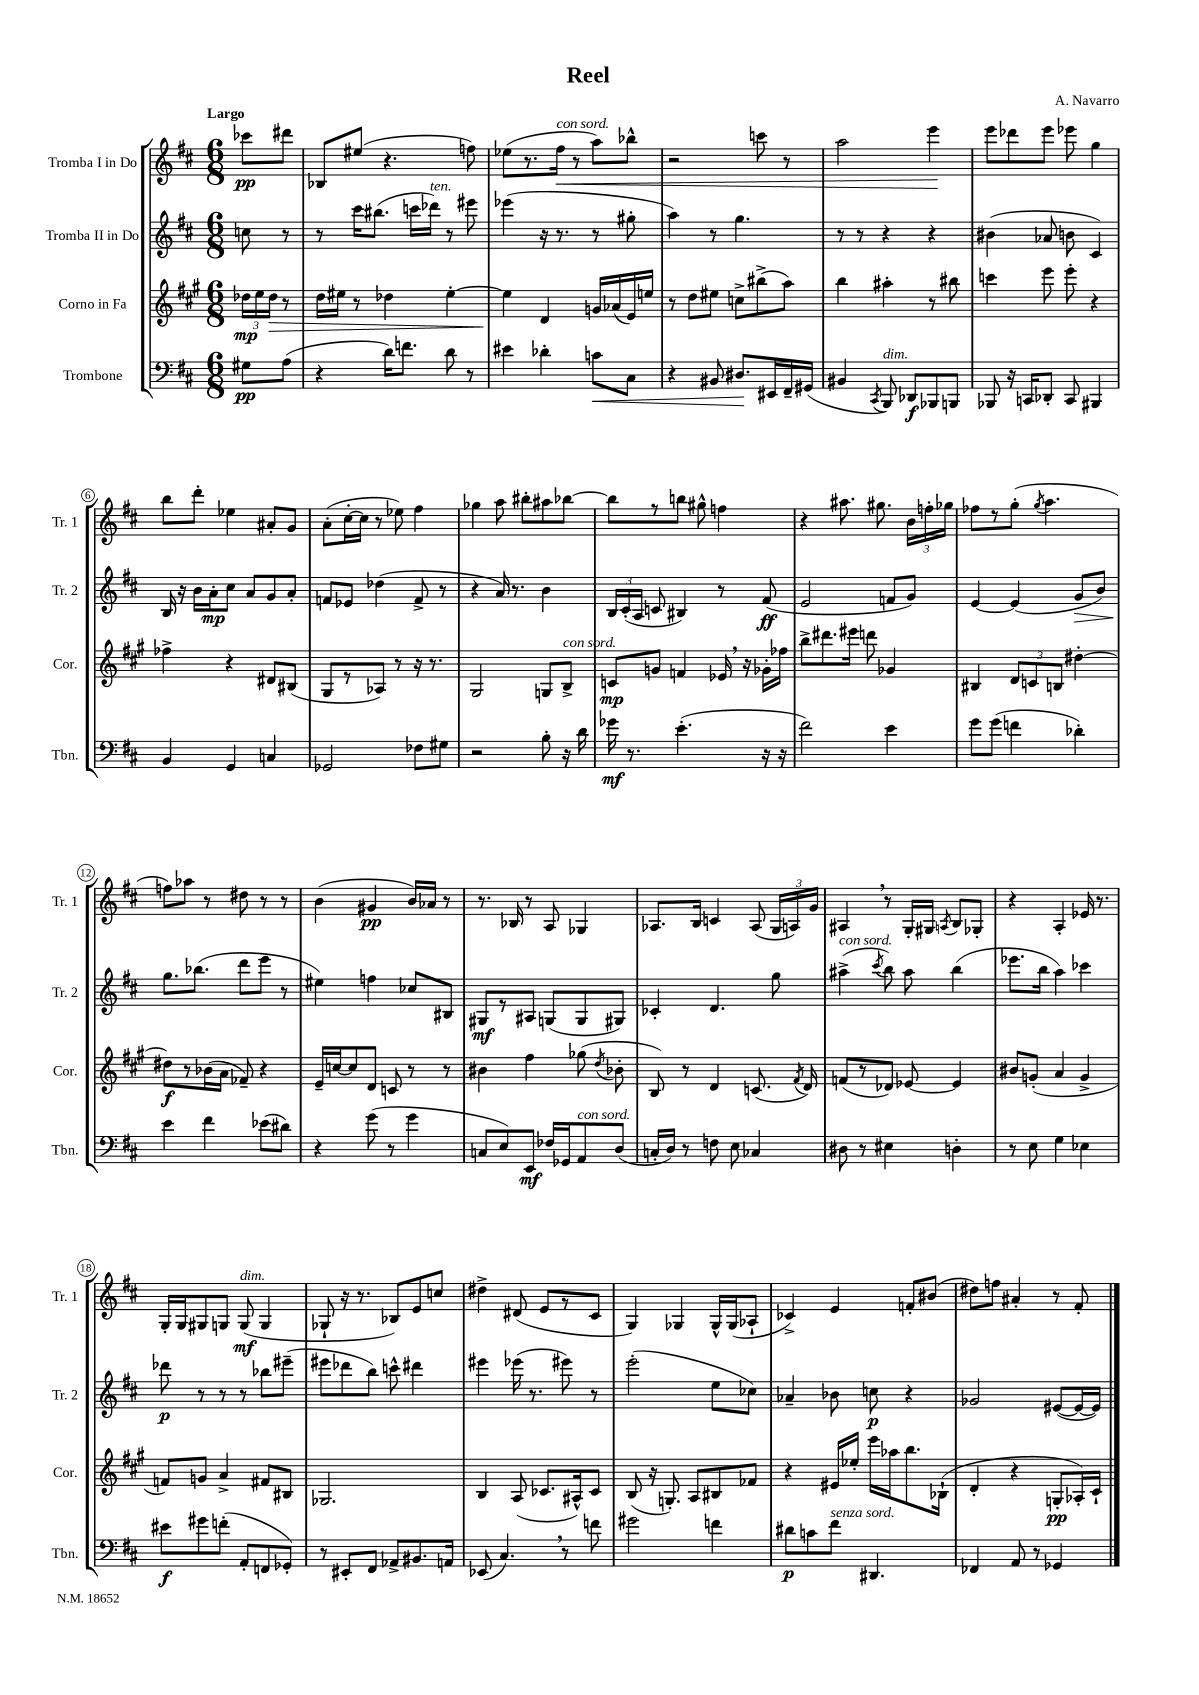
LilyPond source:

\header { title = "Reel" composer = "A. Navarro" }
<<
\new StaffGroup <<
\new Staff = "s0" \with { instrumentName = "Tromba I in Do" shortInstrumentName = "Tr. 1" } {
    \clef treble \key d \major \numericTimeSignature \time 6/8 \partial 4 \tempo "Largo"
    \autoBeamOff ces'''8[\pp dis'''8] |
    bes8[ eis''8]( r4. f''8) |
    ees''8[( r8. fis''16]\<^\markup { \italic "con sord." } r8 a''8[) bes''8]-^ |
    r2 c'''8 r8 |
    a''2 e'''4\! |
    e'''8[ des'''8 e'''8] ees'''8 g''4 |
    b''8[ d'''8]-. ees''4 ais'8[-. g'8] |
    a'8[-.( cis''16~-. cis''16] r8 ees''8) fis''4 |
    ges''4 a''8 bis''8[-. ais''8 bes''8]~ |
    bes''8[ r8 b''8] gis''8-^ f''4 |
    r4 ais''8. gis''8. \tuplet 3/2 { b'16[ f''16-. ges''16] } |
    fes''8[ r8 g''8]-.( \acciaccatura { g''8 } a''4. |
    f''8[) aes''8] r8 dis''8 r8 r8 |
    b'4( gis'4\pp b'16[) aes'16] r8 |
    r8. bes16 r8 a8 ges4 |
    aes8.[ b16] c'4 aes8( \tuplet 3/2 { g16[ a16) g'16] } |
    ais4 \breathe r8 g16[-. gis16] \acciaccatura { a8 } b8[ ges8]-. |
    r4 a4-. ees'16 r8. |
    g16[-. g16 gis8 g8] g8\mf^\markup { \italic "dim." }( g4 |
    ges8-! r16 r8. bes8[) e'8 c''8] |
    dis''4-> dis'8( e'8[ r8 cis'8] |
    g4) ges4 ges16[-^ ges16( aes8]-! |
    ces'4->) e'4 f'8[-. bis'8]( |
    dis''8[) f''8] ais'4-. r8 fis'8-. \bar "|." |
}
\new Staff = "s1" \with { instrumentName = "Tromba II in Do" shortInstrumentName = "Tr. 2" } {
    \clef treble \key d \major \numericTimeSignature \time 6/8 \partial 4
    \autoBeamOff c''8 r8 |
    r8 cis'''16[ bis''8.]( c'''16[ des'''16]^\markup { \italic "ten." }) r8 eis'''8 |
    ees'''4( r16 r8. r8 gis''8-. |
    a''4) r8 g''4. |
    r8 r8 r4 r4 |
    bis'4( aes'8 b'8 cis'4) |
    b16 r16 b'16[ a'16-.\mp cis''8] a'8[ g'8 a'8]-. |
    f'8[ ees'8] des''4( f'8-> r8 |
    r4 a'16) r8. b'4 |
    \tuplet 3/2 { b16[ cis'16-.( a16] } c'8 bis4) r8 fis'8\ff( |
    e'2 f'8[ g'8]) |
    e'4~ e'4( g'8[\> b'8]) |
    g''8.[\! bes''8.]( d'''8[ e'''8] r8 |
    eis''4) f''4 ces''8[ bis8] |
    gis8[\mf r8 ais8] g8[( g8 gis8]) |
    ces'4-. d'4. g''8 |
    ais''4->^\markup { \italic "con sord." }( \acciaccatura { cis'''8 } b''8) ais''8 b''4( |
    ees'''8.[ b''16] a''4) ces'''4 |
    des'''8\p r8 r8 r8 bes''8[ eis'''8]--( |
    eis'''8[ des'''8 b''8]) c'''8-^ dis'''4 |
    eis'''4 ees'''16( r8. eis'''8) r8 |
    e'''2-.( e''8[ ces''8]) |
    aes'4-- bes'8 c''8\p r4 |
    ges'2 eis'8[~( eis'16~ eis'16]) \bar "|." |
}
\new Staff = "s2" \with { instrumentName = "Corno in Fa" shortInstrumentName = "Cor." } {
    \clef treble \key a \major \numericTimeSignature \time 6/8 \partial 4
    \autoBeamOff \tuplet 3/2 { des''16[\mp e''16 des''16]\> } r8 |
    d''16[ eis''16] r8 des''4 eis''4~-. |
    eis''4\! d'4 g'16[ aes'16( e'16) e''16] |
    r8 d''8[ eis''8] c''8[-> bis''8->( a''8]) |
    b''4 ais''4-. r8 bis''8 |
    c'''4 e'''8 e'''8-. r4 |
    fes''4-> r4 dis'8[ bis8]( |
    gis8[ r8 aes8]) r8 r16 r8. |
    gis2 g8[ b8]->^\markup { \italic "con sord." } |
    c'8[\mp g'8] f'4 ees'16 \breathe r16 ges'16[-. fes''16] |
    b''8[-> dis'''8. eis'''16] d'''8 ges'4 |
    bis4 \tuplet 3/2 { d'8[ c'8 b8] } dis''4~-. |
    dis''8[\f r8 bes'16( a'16] fes'8--) r4 |
    e'16[-- c''16~ c''8 d'8] c'8 r8 r8 |
    bis'4 fis''4 ges''8( \acciaccatura { d''8 } bes'8-. |
    b8) r8 d'4 c'8.( \acciaccatura { fis'8 } d'16) |
    f'8[( r8 des'8]) ees'8~ ees'4 |
    bis'8[ g'8]-.( a'4 g'4-> |
    f'8[) g'8] a'4-> fis'8[ bis8] |
    ges2. |
    b4 a8( ces'8.[ ais16-^) ces'8] |
    b8( r16 g8.-.) a8[ bis8 fes'8] |
    r4 eis'16[ ees''16]-. e'''16[ aes''16 b''8. bes16]-!( |
    d'4-. r4 g8[-.\pp aes16-.) cis'16]-! \bar "|." |
}
\new Staff = "s3" \with { instrumentName = "Trombone" shortInstrumentName = "Tbn." } {
    \clef bass \key d \major \numericTimeSignature \time 6/8 \partial 4
    \autoBeamOff gis8[\pp a8]( |
    r4 d'16[) f'8.] d'8 r8 |
    eis'4 des'4-. c'8[\< cis8] |
    r4 bis,8 dis8.[\! eis,16 fis,16-- gis,16]( |
    bis,4 \acciaccatura { cis,8 } b,,8^\markup { \italic "dim." }) des,8[\f bes,,8 b,,8] |
    bes,,8 r16 c,16[ des,8]-. c,8 bis,,4 |
    b,4 g,4 c4 |
    ges,2 fes8[ gis8] |
    r2 b8-. r16 d'16 |
    ges'16\mf r8. e'4.-.( r16 r16 |
    fis'2) e'4 |
    g'8[ g'8]( f'4 des'4-.) |
    e'4 fis'4 ees'8[( dis'8]) |
    r4 g'8( r8 g'4 |
    c8[ e8) e,8]\mf fes16[ ges,16 a,8^\markup { \italic "con sord." } d8]( |
    c16[-. d16]) r8 f8 e8 ces4 |
    dis8 r8 eis4 d4-. |
    r8 e8 g4 ees4 |
    eis'8[\f gis'8 f'8]-.( a,8[-. f,8 ges,8]-.) |
    r8 eis,8[-. fis,8] aes,8[-> bis,8. a,16] |
    ees,8( cis4.) \breathe r8 f'8 |
    gis'2 f'4 |
    dis'8[\p c'8 fis'8]^\markup { \italic "senza sord." } dis,4. |
    fes,4 a,8 r8 ges,4 \bar "|." |
}
>>
>>
\layout { \context { \Score \override BarNumber.stencil = #(make-stencil-circler 0.1 0.3 ly:text-interface::print) } }
